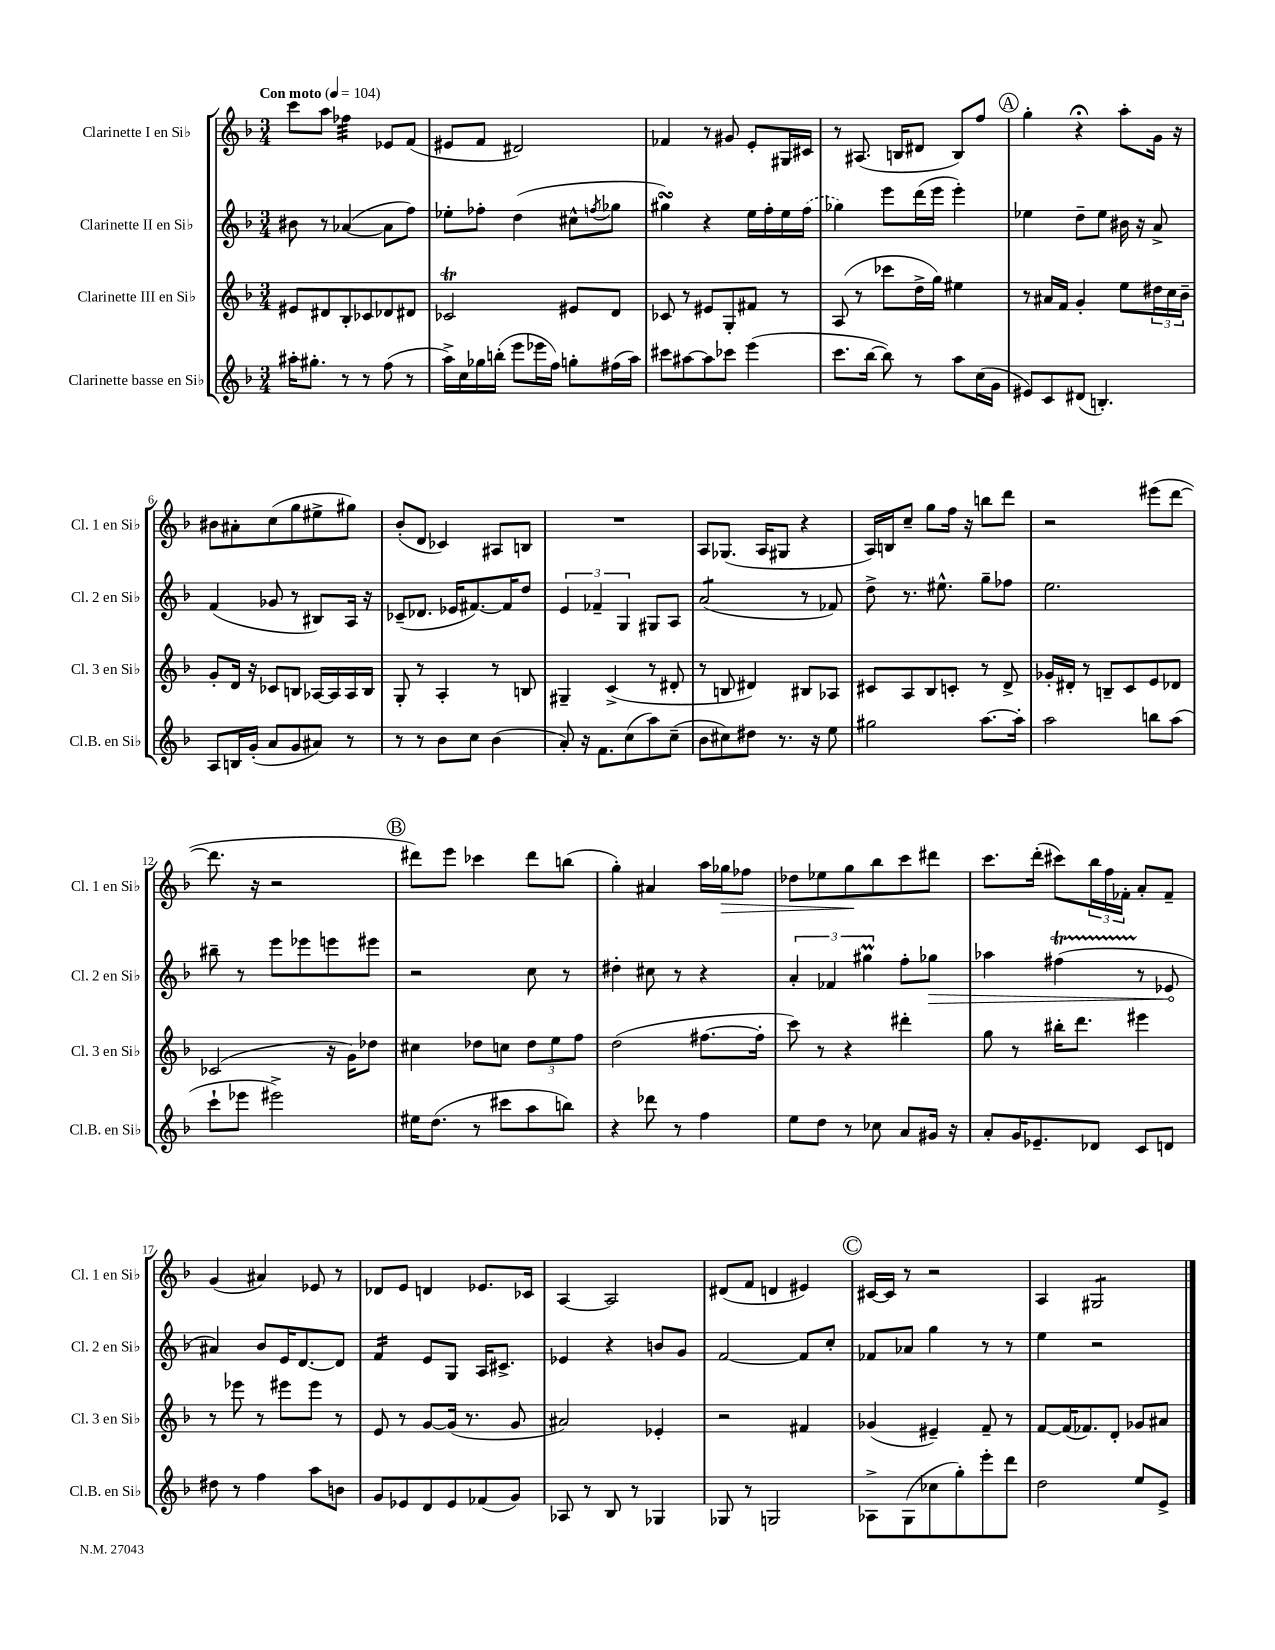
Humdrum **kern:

**kern	**kern	**kern	**kern
*staff4	*staff3	*staff2	*staff1
*clefG2	*clefG2	*clefG2	*clefG2
*k[b-]	*k[b-]	*k[b-]	*k[b-]
*M3/4	*M3/4	*M3/4	*M3/4
*MM104	*MM104	*MM104	*MM104
16aa#'\LK	8e#/L	8b#\	8ccc\L
8.gg#'\J	.	.	.
.	8d#/	8r	8aa\J
8r	8B-'/	([4a-/	4ff-\
8r	8c-/	.	.
(8ff\	8d-/	8a-\]L	8e-/L
8r	8d#/J	8ff\J)	(8f/J
=	=	=	=
16aa^\LL)	2c-/	8ee-'\L	8e#/L
16cc\	.	.	.
16gg-\	.	8ff-'\J	8f/J
(16bb'\JJ	.	.	.
8eee\L	.	(4dd\	2d#/)
16eee-\L	.	.	.
16ff\JJ)	.	.	.
8gg'\L	8e#/L	8cc#^^\L	.
.	.	8qff/	.
(16ff#\L	8d/J	8gg-\J	.
16aa\JJ)	.	.	.
=	=	=	=
8ccc#\L	8c-/	4gg#\)	4f-/
[8aa#\	8r	.	.
8aa#\]	8e#/L	4r	8r
8ccc-\J	8G'/	.	8g#/
(4eee\	8f#/J	16ee\LL	8e'/L
.	.	16ff'\	.
.	8r	16ee\	16G#/L
.	.	(16ff\JJ	16c#/JJ
=	=	=	=
8.ccc\L	(8A/	4gg-\)	8r
.	8r	.	(8.A#/
[16bb-\Jk	.	.	.
8bb-\])	8ccc-\L	8eee\L	.
.	.	.	16B/LK
8r	16dd^\L	(16ddd\L	8d#/J
.	16gg\JJ)	16eee\JJ	.
8aa\L	4ee#\	4eee'\)	8B/L)
(16cc\L	.	.	8ff/J
16g\JJ	.	.	.
=	=	=	=
8e#/L)	8r	4ee-\	4gg'\
8c/	16a#/LL	.	.
.	16f/JJ	.	.
(8d#/J	4g'/	8dd~\L	4r;
4.B'/)	.	8ee-\J	.
.	8ee\L	16b#\	8aa'\L
.	.	16r	.
.	24dd#\L	8a^/	16g\Jk
.	24cc\	.	.
.	.	.	16r
.	24b-~\JJ	.	.
=	=	=	=
8A/L	8g'/L	(4f/	8b#\L
16B/L	16d/Jk	.	8a#'\
(16g'/JJ	16r	.	.
8a/L	8c-/L	8g-/	(8cc\
8g/	8B/J	8r	8gg\
8a#/J)	[16A-/LL	8B#/L)	8ee#^\
.	16A-/]	.	.
8r	16A-/	16A/Jk	8gg#\J)
.	16B/JJ	16r	.
=	=	=	=
8r	8G'/	(8c-~/L	(8b-'/L
8r	8r	8.d-/J	8d/J
8b-\L	4A'/	.	4c-/)
.	.	16e-/LK	.
8cc\J	.	[8.f#/)	.
(4b-\	8r	.	8A#/L
.	.	16f#/]K	.
.	8B/	8dd/J	8B/J
=	=	=	=
8a'/)	4G#~/	6e/	2.r
16r	.	.	.
.	.	6f-~/	.
8.f\L	.	.	.
.	(4c^/	.	.
.	.	6G/	.
(8cc\	.	.	.
8aa\)	8r	8G#/L	.
(8cc~\J	8d#'/	8A/J	.
=	=	=	=
8b-\L	8r	(2a/	8A/L
8cc#\)	8B/	.	(8.G-/J
8dd#\J	4d#/)	.	.
.	.	.	16A/LK
8.r	.	.	8G#/J
.	8B#/L	8r	4r
16r	.	.	.
8ee\	8A-/J	8f-/)	.
=	=	=	=
2gg#\	8c#/L	8dd^\	16A/LL)
.	.	.	16B/J
.	8A/	8.r	8cc~/J
.	8B-/	.	8gg\L
.	.	8.ee#^^\	.
.	8c'/J	.	16ff\Jk
.	.	.	16r
[8.aa\L	8r	8gg~\L	8bb\L
.	8d^/	8ff-\J	8ddd\J
16aa'\]Jk	.	.	.
=	=	=	=
2aa\	16g-'/LL	2.ee\	2r
.	16d#'/JJ	.	.
.	8r	.	.
.	8B~/L	.	.
.	8c/	.	.
8bb\L	8e/	.	(8eee#\L
(8aa\J	8d-/J	.	[8ddd\J
=	=	=	=
8ccc`\L	(2c-/	8bb#~\	8.ddd\]
8eee-\J	.	8r	.
.	.	.	16r
2eee#^\)	.	8eee\L	2r
.	.	8eee-\	.
.	16r	8eee\	.
.	16g\LK)	.	.
.	8dd-\J	8eee#\J	.
=	=	=	=
16ee#\LK	4cc#\	2r	8ddd#\L)
(8.dd\J	.	.	.
.	.	.	8eee\J
8r	8dd-\L	.	4ccc-\
8ccc#\L	8cc\J	.	.
8aa\	12dd-\L	8cc\	8ddd#\L
.	12ee\	.	.
8bb\J)	.	8r	(8bb\J
.	12ff\J	.	.
=	=	=	=
4r	(2dd\	4dd#'\	4gg'\)
8ddd-\	.	8cc#\	4a#/
8r	.	8r	.
4ff\	[8.ff#\L	4r	16aa\LL
.	.	.	16gg-\J
.	.	.	8ff-\J
.	16ff#'\]Jk	.	.
=	=	=	=
8ee\L	8ccc\)	6a'/	8dd-\L
8dd\J	8r	.	8ee-\
.	.	6f-/	.
8r	4r	.	8gg\
.	.	6gg#\	.
8cc-\	.	.	8bb-\
8a/L	4ddd#'\	8ff'\L	8ccc\
16g#/Jk	.	8gg-\J	8ddd#\J
16r	.	.	.
=	=	=	=
8a'/L	8gg\	4aa-\	8.ccc\L
16g/K	8r	.	.
8.e-~/	.	.	(16ddd'\Jk
.	16bb#'\LK	(4ff#\	8ccc#\L)
.	8.ddd\J	.	.
8d-/J	.	.	24bb-\L
.	.	.	24ff\
.	.	.	24f-'\JJ
8c/L	4eee#\	8r	8a'/L
8d/J	.	8e-/	8f-~/J
=	=	=	=
8dd#\	8r	4a#/)	(4g/
8r	8eee-\	.	.
4ff\	8r	8b-/L	4a#/)
.	8eee#\L	16e/K	.
.	.	[8.d/	.
8aa\L	8eee#\J	.	8e-/
8b\J	8r	8d/]J	8r
=	=	=	=
8g/L	8e/	4f/	8d-/L
8e-/	8r	.	8e/J
8d/	[8g/L	8e/L	4d/
8e-/	(16g/]Jk	8G/J	.
.	8.r	.	.
(8f-/	.	16A/LK	8.e-/L
.	.	8.c#^/J	.
8g/J)	8g/	.	.
.	.	.	16c-/Jk
=	=	=	=
8A-/	2a#/)	4e-/	[4A/
8r	.	.	.
8B-/	.	4r	2A/]
8r	.	.	.
4G-/	4e-'/	8b/L	.
.	.	8g/J	.
=	=	=	=
8G-/	2r	[2f/	(8d#/L
8r	.	.	8f/J
2G/	.	.	4d/
.	4f#/	8f/]L	4e#/)
.	.	8cc'/J	.
=	=	=	=
8A-^\L	(4g-/	8f-/L	[16c#/LL
.	.	.	16c#/]JJ
(8G\	.	8a-/J	8r
8cc-\	4e#~/)	4gg\	2r
8gg'\)	.	.	.
8eee'\	8f~/	8r	.
8ddd\J	8r	8r	.
=	=	=	=
2dd\	[8f/L	4ee\	4A/
.	(16f/]K	.	.
.	8.f-/)	.	.
.	.	2r	2G#/
.	8d'/J	.	.
8ee/L	8g-/L	.	.
8e^/J	8a#/J	.	.
==	==	==	==
*-	*-	*-	*-
